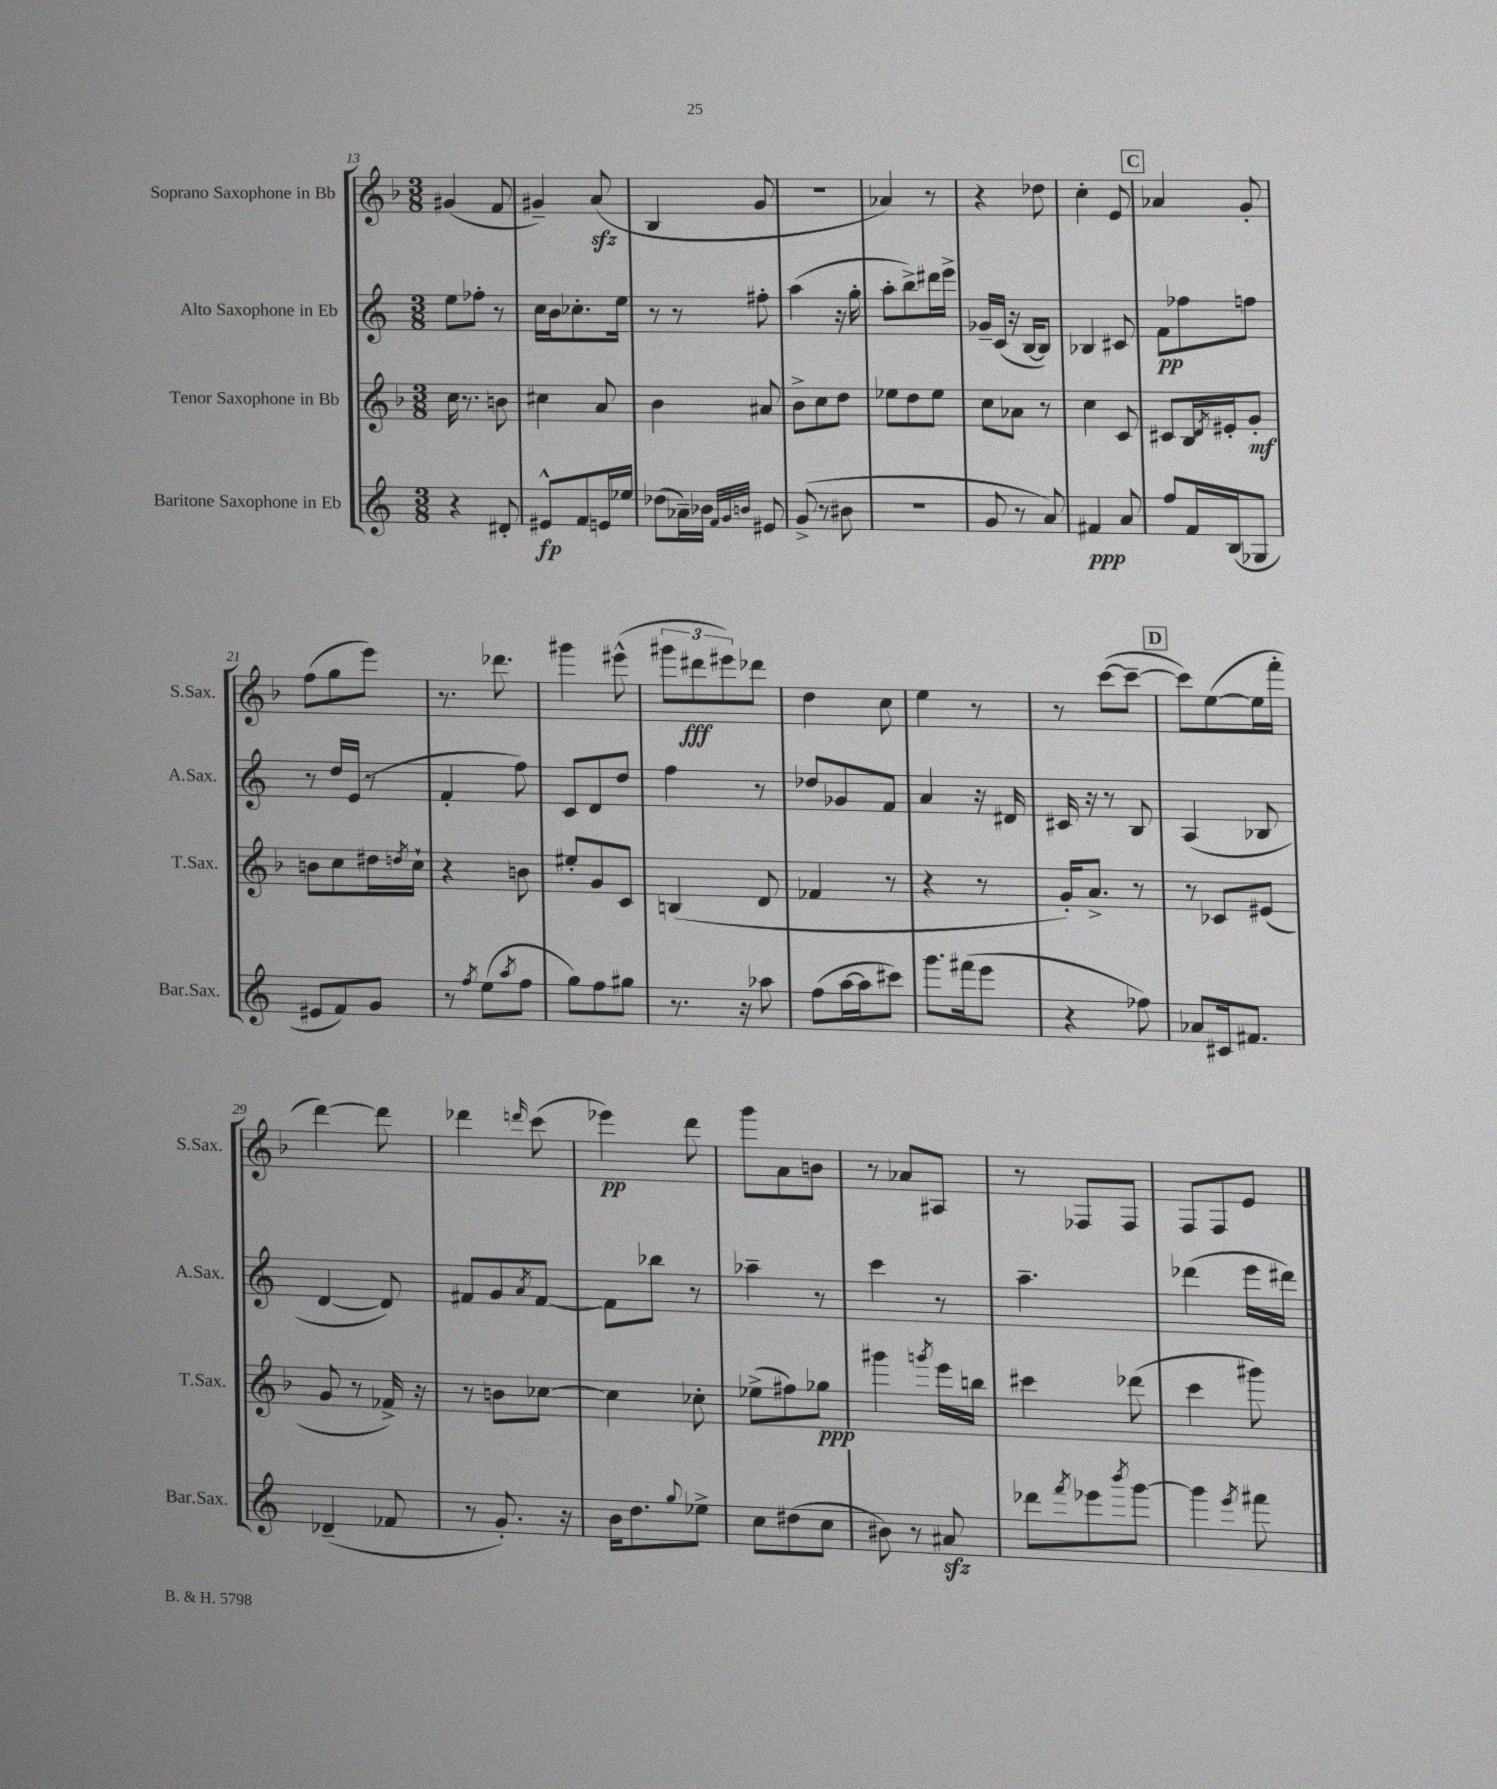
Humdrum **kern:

**kern	**dynam	**kern	**dynam	**kern	**dynam	**kern	**dynam
*part4	*part4	*part3	*part3	*part2	*part2	*part1	*part1
*staff4	*staff4	*staff3	*staff3	*staff2	*staff2	*staff1	*staff1
*I"Baritone Saxophone in Eb	*	*I"Tenor Saxophone in Bb	*	*I"Alto Saxophone in Eb	*	*I"Soprano Saxophone in Bb	*
*I'Bar.Sax.	*	*I'T.Sax.	*	*I'A.Sax.	*	*I'S.Sax.	*
*clefG2	*	*clefG2	*	*clefG2	*	*clefG2	*
*k[]	*	*k[b-]	*	*k[]	*	*k[b-]	*
*M3/8	*	*M3/8	*	*M3/8	*	*M3/8	*
=13	=13	=13	=13	=13	=13	=13	=13
4r	.	16cc\	.	8ee\L	.	(4g#X/	.
.	.	8.r	.	.	.	.	.
.	.	.	.	8ff-X'\J	.	.	.
8d#X'/	.	8bn\	.	8r	.	8f/	.
=14	=14	=14	=14	=14	=14	=14	=14
8e#X^^/L	fp	4cc#X\	.	16cc\LL	.	4g#X~/)	.
.	.	.	.	16b\J	.	.	.
8f/	.	.	.	8.cc-X'\	.	.	.
16en/L	.	8a/	.	.	.	(8azz/	.
16ee-X/JJ	.	.	.	16ee\Jk	.	.	.
=15	=15	=15	=15	=15	=15	=15	=15
(8dd-X\L	.	4b-\	.	8r	.	4B-/	.
16a-X~\L)	.	.	.	8r	.	.	.
16b-X\JJ	.	.	.	.	.	.	.
32qqf/LLL	.	.	.	.	.	.	.
32qqg/	.	.	.	.	.	.	.
32qqbn/JJJ	.	.	.	.	.	.	.
8e#X/	.	8a#X/	.	8ff#X'\	.	8g/	.
=16	=16	=16	=16	=16	=16	=16	=16
(8g^/	.	8b-^\L	.	(4aa\	.	4.r	.
8r	.	8cc\	.	.	.	.	.
8b#X\	.	8dd\J	.	16r	.	.	.
.	.	.	.	16gg'\	.	.	.
=17	=17	=17	=17	=17	=17	=17	=17
4.r	.	8ee-X\L	.	8aa'\L	.	4a-X/)	.
.	.	8dd\	.	8bb^\)	.	.	.
.	.	8ee-\J	.	16ddd#X\L	.	8r	.
.	.	.	.	16eee^\JJ	.	.	.
=18	=18	=18	=18	=18	=18	=18	=18
8g/	.	8cc\L	.	16g-X~/LL	.	4r	.
.	.	.	.	(16c/JJ	.	.	.
8r	.	8a-X\J	.	16r	.	.	.
.	.	.	.	[16B/KL	.	.	.
8a/)	.	8r	.	8B/J])	.	8dd-X\	.
=19	=19	=19	=19	=19	=19	=19	=19
4f#X/	ppp	4cc\	.	4B-X/	.	4cc'\	.
8a/	.	8c/	.	8c#X/	.	8e/	.
!!LO:REH:place=s1:t=C
=20	=20	=20	=20	=20	=20	=20	=20
8ff/L	.	8c#X/L	.	8f\L	pp	4a-X/	.
16f/L	.	16B-/L	.	8ff-X\	.	.	.
.	.	8qd/	.	.	.	.	.
(16B/J	.	16e#X'/J	.	.	.	.	.
8G-X/J	.	8g'/J	mf	8ffn\J	.	8g'/	.
!!LO:LB:g=z
=21	=21	=21	=21	=21	=21	=21	=21
8e#X/L	.	8bn\L	.	8r	.	(8ff\L	.
8f/)	.	8cc\	.	16dd/LL	.	8gg\	.
.	.	.	.	(16e/JJ	.	.	.
8g/J	.	16dd#X\L	.	8r	.	8eee\J)	.
.	.	8qddn/	.	.	.	.	.
.	.	16cc`\JJ	.	.	.	.	.
=22	=22	=22	=22	=22	=22	=22	=22
8r	.	4r	.	4f'/	.	8.r	.
8qff/	.	.	.	.	.	.	.
(8ee\L	.	.	.	.	.	.	.
.	.	.	.	.	.	8.ddd-X\	.
8qaa/	.	.	.	.	.	.	.
8ff\J	.	8bn\	.	8ff\)	.	.	.
=23	=23	=23	=23	=23	=23	=23	=23
8gg\L)	.	8ee#X'/L	.	8c/L	.	4ggg#X\	.
8ff\	.	8g/	.	8d/	.	.	.
8gg#X\J	.	8c/J	.	8dd/J	.	(8eee#X^^\	.
=24	=24	=24	=24	=24	=24	=24	=24
8.r	.	(4Bn/	.	4ff\	.	12ggg#X\L	.
.	.	.	.	.	.	12ddd#X\	fff
.	.	.	.	.	.	12eee#X\)	.
16r	.	.	.	.	.	.	.
8aa-X\	.	8d/	.	8r	.	8ddd-X\J	.
=25	=25	=25	=25	=25	=25	=25	=25
(8ff\L	.	4f-X/	.	8dd-X/L	.	4dd\	.
[16aa\L	.	.	.	8g-X/	.	.	.
16aa\J]	.	.	.	.	.	.	.
8ccc#X\J)	.	8r	.	8f/J	.	8cc\	.
=26	=26	=26	=26	=26	=26	=26	=26
8.ggg\L	.	4r	.	4a/	.	4ee\	.
(16fff#X\k	.	.	.	.	.	.	.
8eee\J	.	8r	.	16r	.	8r	.
.	.	.	.	16d#X/	.	.	.
=27	=27	=27	=27	=27	=27	=27	=27
4r	.	16g'/KL)	.	16c#X/	.	8r	.
.	.	8.a^/J	.	16r	.	.	.
.	.	.	.	8r	.	([8ccc\L	.
8ff-X\)	.	8r	.	8B/	.	8ccc~\J_	.
!!LO:REH:place=s1:t=D
=28	=28	=28	=28	=28	=28	=28	=28
8a-X/L	.	8r	.	(4A/	.	8ccc\L])	.
16c#X/k	.	8c-X/L	.	.	.	([8ee\	.
8.f#X/J	.	.	.	.	.	.	.
.	.	(8e#X/J	.	8B-X/	.	16ee\L]	.
.	.	.	.	.	.	16fff'\JJ	.
!!LO:LB:g=z
=29	=29	=29	=29	=29	=29	=29	=29
(4d-X~/	.	8g/	.	[4d/	.	[4ddd\)	.
.	.	8r	.	.	.	.	.
8f-X/	.	16f-X^/)	.	8d/])	.	8ddd\]	.
.	.	16r	.	.	.	.	.
=30	=30	=30	=30	=30	=30	=30	=30
8r	.	8r	.	8f#X/L	.	4ddd-X\	.
8.g'/)	.	8bn\L	.	8g/	.	.	.
.	.	.	.	8qa/	.	16qqdddn/	.
.	.	[8cc-X\J	.	[8f#/J	.	(8ccc\	.
16r	.	.	.	.	.	.	.
=31	=31	=31	=31	=31	=31	=31	=31
16b\KL	.	4cc-\]	.	8f#\L]	.	4eee-X\)	pp
8.dd\	.	.	.	.	.	.	.
.	.	.	.	8bb-X\J	.	.	.
8qqgg/	.	.	.	.	.	.	.
8ee-X^\J	.	8cc-X'\	.	8r	.	8ddd\	.
=32	=32	=32	=32	=32	=32	=32	=32
8cc\L	.	(8ee-X^\L	.	4aa-X~\	.	8ggg\L	.
(8dd#X\	.	8ff#X\)	.	.	.	8a\	.
8cc\J	.	8gg-X\J	ppp	8r	.	8bn\J	.
=33	=33	=33	=33	=33	=33	=33	=33
8b#X\)	.	4ggg#X\	.	4ccc\	.	8r	.
8r	.	.	.	.	.	8a-X/L	.
.	.	8qgggn/	.	.	.	.	.
8a#Xzz/	.	16eee\LL	.	8r	.	8A#X/J	.
.	.	16bbn\JJ	.	.	.	.	.
=34	=34	=34	=34	=34	=34	=34	=34
8ddd-X\L	.	4ccc#X\	.	4.aa~\	.	8r	.
8qfff/	.	.	.	.	.	.	.
8eee-X\	.	.	.	.	.	8F-X/L	.
8qbbb/	.	.	.	.	.	.	.
[8ggg\J	.	(8ddd-X\	.	.	.	8F-/J	.
=35	=35	=35	=35	=35	=35	=35	=35
4ggg\]	.	4ccc\	.	(4ddd-X\	.	8F/L	.
.	.	.	.	.	.	8F/	.
8qeee/	.	.	.	.	.	.	.
8fff#X\	.	8ggg#X\)	.	16eee\LL	.	8e/J	.
.	.	.	.	16ddd#X\JJ)	.	.	.
==	==	==	==	==	==	==	==
*-	*-	*-	*-	*-	*-	*-	*-
